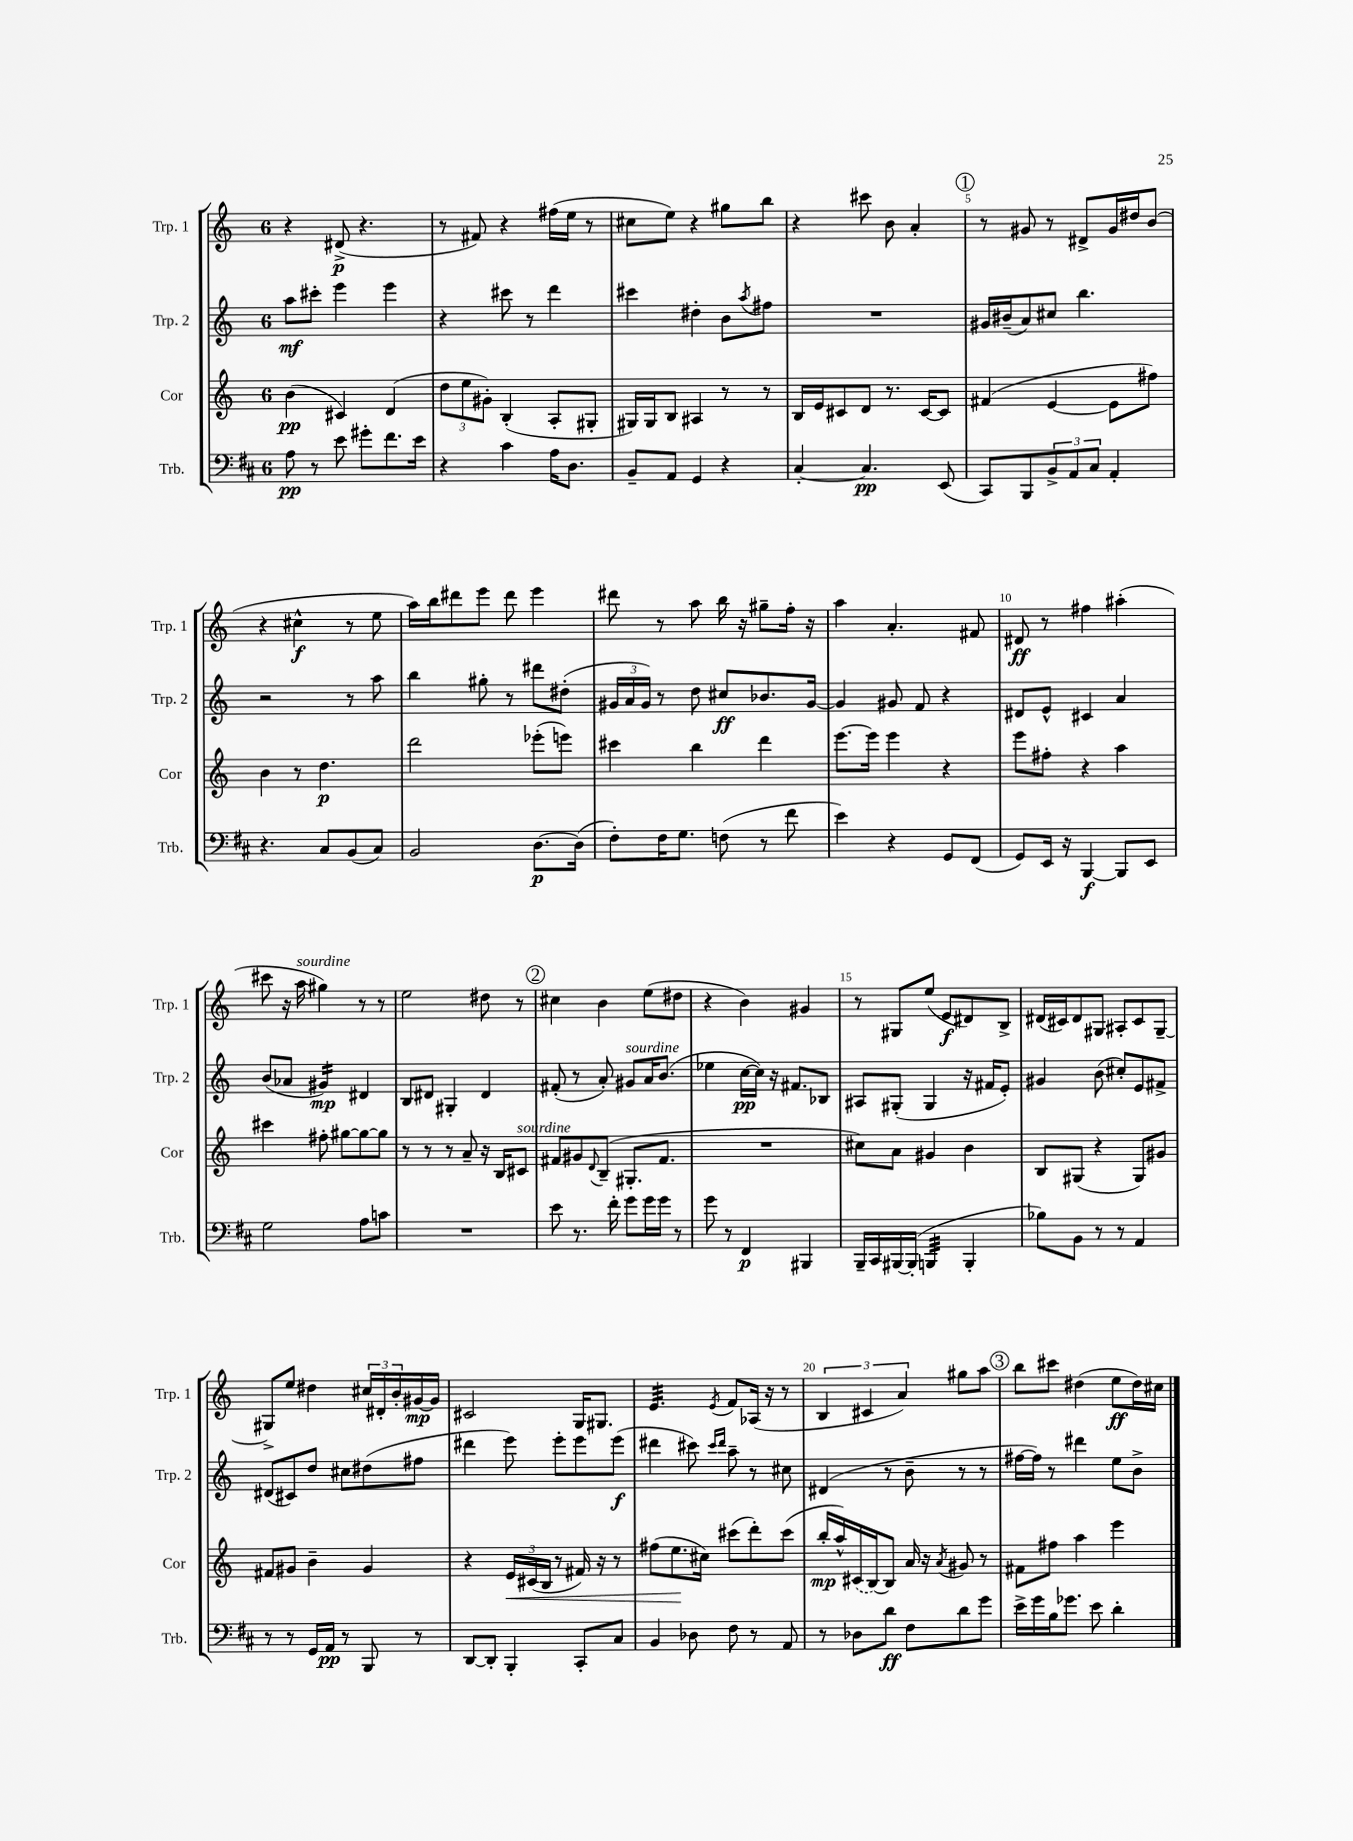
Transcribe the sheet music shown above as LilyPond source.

<<
\new StaffGroup <<
\new Staff = "s0" \with { instrumentName = "Trp. 1" shortInstrumentName = "Trp. 1" } {
    \clef treble \key c \major \once \override Staff.TimeSignature.style = #'single-digit \time 6/8
    r4 dis'8->\p( r4. |
    r8 fis'8) r4 fis''16( e''16 r8 |
    cis''8 e''8) r4 gis''8 b''8 |
    r4 cis'''8 b'8 a'4-. |
    \mark \markup { \circle "1" } r8 gis'8 r8 dis'8-> gis'16 dis''16 b'8( |
    r4 cis''4-^\f r8 e''8 |
    a''16) b''16 dis'''8 e'''8 dis'''8 e'''4 |
    dis'''8 r8 a''8 b''16 r16 gis''8-- f''16-. r16 |
    a''4 a'4.-. fis'8 |
    dis'8\ff r8 fis''4 ais''4-.( |
    cis'''8 r16 a''16^\markup { \italic "sourdine" } gis''4) r8 r8 |
    e''2 dis''8 r8 |
    \mark \markup { \circle "2" } cis''4 b'4 e''8( dis''8 |
    r4 b'4) gis'4 |
    r8 gis8 e''8( e'8\f dis'8) b8-> |
    dis'16( cis'16) dis'8 gis8 ais8-. cis'8 gis8~-- |
    gis8-> e''8 dis''4 \tuplet 3/2 { cis''16 dis'16-. b'16-. } gis'16~\mp gis'16 |
    cis'2 g16 gis8. |
    e'4.:32 \acciaccatura { e'8 } f'8 aes16( r16 r8 |
    \tuplet 3/2 { b4 cis'4 a'4) } gis''8 a''8 |
    \mark \markup { \circle "3" } b''8 cis'''8 dis''4( e''8\ff dis''16) cis''16 \bar "|." |
}
\new Staff = "s1" \with { instrumentName = "Trp. 2" shortInstrumentName = "Trp. 2" } {
    \clef treble \key c \major \once \override Staff.TimeSignature.style = #'single-digit \time 6/8
    a''8\mf cis'''8-. e'''4 e'''4 |
    r4 cis'''8 r8 d'''4 |
    cis'''4 dis''4-. b'8 \acciaccatura { a''8 } fis''8 |
    R2. |
    \mark \markup { \circle "1" } gis'16 bis'16--( a'8) cis''8 b''4. |
    r2 r8 a''8 |
    b''4 gis''8-. r8 dis'''8 dis''8-.( |
    \tuplet 3/2 { gis'16 a'16 gis'16) } r8 d''8 cis''8\ff bes'8. gis'16~ |
    gis'4 gis'8 f'8 r4 |
    dis'8 e'8-^ cis'4 a'4 |
    b'8( aes'8 gis'4:16\mp) dis'4 |
    b8 dis'8 gis4-. dis'4 |
    \mark \markup { \circle "2" } fis'8-.( r8 a'8-.) gis'8^\markup { \italic "sourdine" } a'16 b'8.( |
    ees''4 c''16~\pp c''16) r16 fis'8. bes8 |
    ais8 gis8-.( gis4 r16 fis'16 e'8-.) |
    gis'4 b'8( cis''8-.) e'8 fis'8-> |
    dis'8( cis'8) d''8 cis''8 dis''8( fis''8 |
    dis'''4 e'''8) e'''8-. e'''8 e'''8\f( |
    dis'''4 cis'''8) \grace { cis'''16 dis'''16 } a''8-- r8 cis''8 |
    dis'4( r8 b'8-- r8 r8 |
    \mark \markup { \circle "3" } fis''16~ fis''16) r8 dis'''4 e''8 b'8-> \bar "|." |
}
\new Staff = "s2" \with { instrumentName = "Cor" shortInstrumentName = "Cor" } {
    \clef treble \key c \major \once \override Staff.TimeSignature.style = #'single-digit \time 6/8
    b'4\pp( cis'4) d'4( |
    \tuplet 3/2 { d''8 e''8 gis'8-.) } b4-.( a8-. gis8-. |
    gis16) gis16 b8 ais4 r8 r8 |
    b16 e'16 cis'8 d'8 r8. cis'16~ cis'8 |
    \mark \markup { \circle "1" } fis'4( e'4~ e'8 fis''8) |
    b'4 r8 d''4.\p |
    d'''2 ees'''8-.( e'''8) |
    cis'''4 b''4 d'''4 |
    e'''8.~ e'''16 e'''4 r4 |
    e'''8 fis''8-. r4 a''4 |
    cis'''4 fis''8-. gis''8~ gis''8~ gis''8 |
    r8 r8 r8 a'8-- r16 b16 cis'8^\markup { \italic "sourdine" } |
    \mark \markup { \circle "2" } fis'8 gis'8 \appoggiatura { d'8 } b8--( gis8.-. fis'8. |
    R2. |
    cis''8) a'8 gis'4 b'4 |
    b8 gis8( r4 gis8) gis'8 |
    fis'8 gis'8 b'4-- gis'4 |
    r4 \tuplet 3/2 { e'16\< cis'16( b16 } r8 fis'16) r16 r8 |
    fis''8( e''8.\! cis''16) cis'''8( d'''8-.) cis'''8( |
    b''16-.\mp a''16-^) \once \slurDashed cis'16( b16~) b8 a'16 r16 \acciaccatura { a'8 } gis'8 r8 |
    \mark \markup { \circle "3" } fis'8 fis''8 a''4 e'''4 \bar "|." |
}
\new Staff = "s3" \with { instrumentName = "Trb." shortInstrumentName = "Trb." } {
    \clef bass \key d \major \once \override Staff.TimeSignature.style = #'single-digit \time 6/8
    a8\pp r8 e'8 gis'8-. fis'8. e'16 |
    r4 cis'4 a16 d8. |
    b,8-- a,8 g,4 r4 |
    cis4~-. cis4.\pp e,8( |
    \mark \markup { \circle "1" } cis,8) b,,8 \tuplet 3/2 { b,8-> a,8 cis8 } a,4-. |
    r4. cis8 b,8( cis8) |
    b,2 d8.~\p d16( |
    fis8-.) fis16 g8. f8( r8 fis'8 |
    e'4) r4 g,8 fis,8( |
    g,8) e,16 r16 b,,4~\f b,,8 e,8 |
    g2 a8 c'8 |
    R2. |
    \mark \markup { \circle "2" } e'8 r8. fis'16-. g'8 g'16 g'16 r8 |
    g'8 r8 fis,4\p bis,,4 |
    b,,16-- cis,16 bis,,16~ bis,,16-.( b,,4:32 b,,4-. |
    bes8) b,8 r8 r8 a,4 |
    r8 r8 g,16 a,16\pp r8 b,,8 r8 |
    d,8~ d,8-. b,,4-. cis,8-. cis8 |
    b,4 des8 fis8 r8 a,8 |
    r8 des8 d'8\ff fis8 d'8 g'8 |
    \mark \markup { \circle "3" } e'16-> g'16 b16 ges'8. e'8 d'4-. \bar "|." |
}
>>
>>
\layout { \context { \Score \override BarNumber.break-visibility = ##(#f #t #t) barNumberVisibility = #(every-nth-bar-number-visible 5) } }
